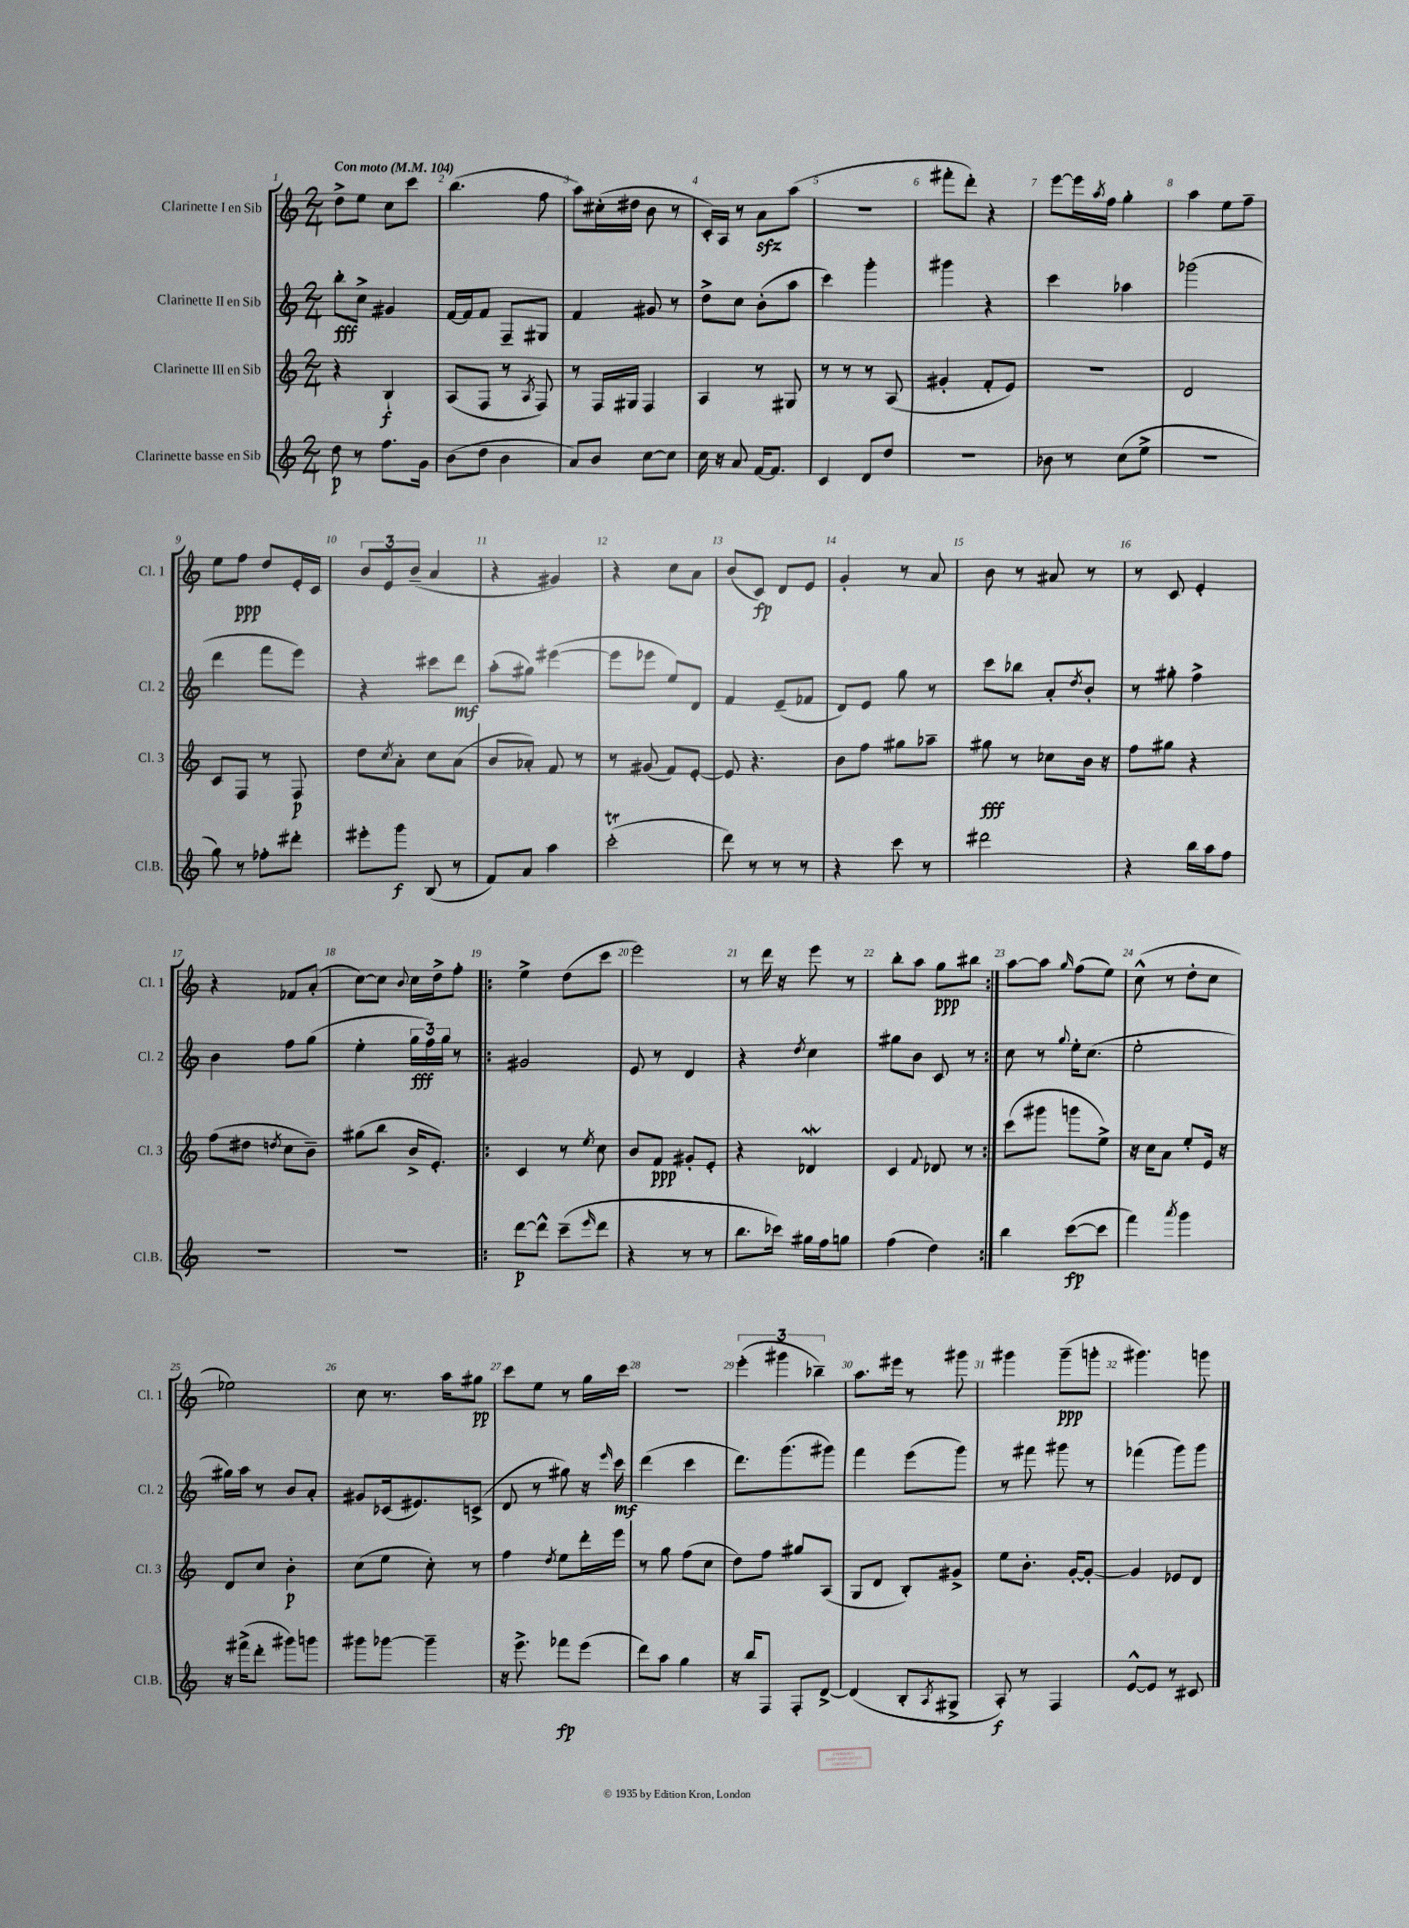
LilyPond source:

<<
\new StaffGroup <<
\new Staff = "s0" \with { instrumentName = "Clarinette I en Sib" shortInstrumentName = "Cl. 1" } {
    \clef treble \key c \major \numericTimeSignature \time 2/4 \tempo "Con moto" 4 = 104
    d''8-> e''8 c''8 c'''8 |
    b''4.( f''8 |
    a''8) cis''16-.( dis''16 b'8 r8 |
    c'16-.) a16 r8 a'8\sfz a''8( |
    R2 |
    fis'''8-. d'''8-.) r4 |
    e'''8~ e'''16 \acciaccatura { a''8 } f''16 g''4-. |
    a''4 e''8 f''8-- |
    e''8 f''8\ppp d''8 e'16-. c'16 |
    \tuplet 3/2 { b'8 e'8 b'8--( } a'4 |
    r4 gis'4) |
    r4 c''8 a'8 |
    b'8( c'8\fp) d'8 e'8 |
    g'4-. r8 a'8 |
    b'8 r8 ais'8 r8 |
    r8 c'8 e'4-. |
    r4 fes'8 a'8-.( |
    c''8~) c''8 \appoggiatura { b'8 } c''16 d''16-> f''8-. |
    \repeat volta 2 { e''4-> d''8( c'''8 |
    e'''2) |
    r8 d'''16 r16 e'''8 r8 |
    b''8-. a''8 g''8\ppp bis''8 | }
    a''8~ a''8 \grace { g''16 } f''8( e''8) |
    c''8-^( r8 d''8-. c''8 |
    ees''2) |
    c''8 r8. a''16 gis''8\pp |
    c'''8 e''8 r8 g''16 c'''16 |
    R2 |
    \tuplet 3/2 { e'''4-.( gis'''4 bes''4--) } |
    a''8. eis'''16 r8 gis'''8 |
    gis'''4 gis'''8--\ppp( g'''8-. |
    gis'''4.) g'''8 \bar "|." |
}
\new Staff = "s1" \with { instrumentName = "Clarinette II en Sib" shortInstrumentName = "Cl. 2" } {
    \clef treble \key c \major \numericTimeSignature \time 2/4
    b''8-.\fff c''8-> gis'4 |
    f'16~ f'16 f'8 f8-- gis8 |
    f'4 gis'8 r8 |
    d''8-> c''8 b'8-.( a''8 |
    c'''4) g'''4-. |
    gis'''4 r4 |
    c'''4 aes''4 |
    ges'''2( |
    d'''4 f'''8 e'''8) |
    r4 cis'''8 d'''8\mf |
    a''8-.( gis''8) eis'''4~( |
    eis'''8 ees'''8 e''8) d'8 |
    f'4 e'8--( fes'8 |
    d'8) e'8 g''8 r8 |
    c'''8 bes''8 a'8-. \acciaccatura { d''8 } b'8-. |
    r8 gis''8-. f''4-> |
    b'4 f''8 g''8( |
    e''4-. \tuplet 3/2 { g''16\fff f''16) g''16 } r8 |
    \repeat volta 2 { gis'2 |
    e'8 r8 d'4 |
    r4 \acciaccatura { d''8 } c''4 |
    gis''8 b'8 c'8 r8 | }
    c''8 r8 \appoggiatura { g''8 } e''16-. c''8.( |
    e''2-. |
    gis''16) a''16 r8 b'8 a'8-. |
    gis'8 ces'16( eis'8.) c'8->( |
    d'8 r8 gis''8) r16 \grace { e'''16 } c'''16\mf |
    d'''4( c'''4 |
    d'''8.) g'''8.( gis'''8) |
    f'''4 e'''8( g'''8) |
    r8 fis'''8 gis'''8 r8 |
    fes'''4( g'''8) g'''8 \bar "|." |
}
\new Staff = "s2" \with { instrumentName = "Clarinette III en Sib" shortInstrumentName = "Cl. 3" } {
    \clef treble \key c \major \numericTimeSignature \time 2/4
    r4 b4-!\f |
    a8( f8 r8 \acciaccatura { a8 } f8) |
    r8 f16 gis16 f4 |
    a4 r8 gis8 |
    r8 r8 r8 a8( |
    gis'4-. f'8-. e'8) |
    R2 |
    d'2 |
    c'8 f8 r8 f8\p |
    d''8 \acciaccatura { c''8 } a'8-. c''8 a'8( |
    b'8 aes'8-.) f'8 r8 |
    r8 gis'8( f'8) e'8~-. |
    e'8 r4. |
    b'8 f''8 gis''8 aes''8-- |
    gis''8\fff r8 ces''8 b'16 r16 |
    f''8 gis''8 r4 |
    f''8( dis''8 \acciaccatura { d''8 } c''8 b'8--) |
    gis''8( b''8 b'16-> e'8.-.) |
    \repeat volta 2 { c'4 r8 \acciaccatura { e''8 } c''8 |
    b'8 f'8\ppp gis'8-. e'8-. |
    r4 des'4\mordent |
    c'4 \appoggiatura { f'8 } des'8 r8 | }
    c'''8( gis'''8 g'''8 e''8->) |
    r16 c''16 a'8 e''8-. e'16 r16 |
    d'8 c''8 b'4-.\p |
    c''8( e''8 c''8-.) r8 |
    f''4 \acciaccatura { d''8 } e''8 d'''16-. e'''16 |
    r8 g''8 f''8( c''8 |
    d''8) f''8 gis''8 a8( |
    g8 d'8 b8-.) gis'8-> |
    e''8 b'8.-. g'16~-. g'8~-. |
    g'4 ees'8 d'8 \bar "|." |
}
\new Staff = "s3" \with { instrumentName = "Clarinette basse en Sib" shortInstrumentName = "Cl.B." } {
    \clef treble \key c \major \numericTimeSignature \time 2/4
    d''8\p r8 f''8. g'16 |
    b'8( d''8 b'4 |
    a'8) b'8 c''8~ c''8 |
    c''16 r16 a'8 f'16~ f'8. |
    c'4 d'8 d''8 |
    r2 |
    bes'8 r8 c''8( e''8-> |
    r2 |
    g''8) r8 fes''8-. dis'''8-. |
    eis'''8-. g'''8\f b8( r8 |
    f'8) a'8 a''4 |
    c'''2-.\trill( |
    d'''8) r8 r8 r8 |
    r4 c'''8 r8 |
    dis'''2 |
    r4 b''16 a''16 f''8 |
    R2 |
    R2 |
    \repeat volta 2 { d'''8~\p d'''8-^ c'''8--( \grace { e'''16 } d'''8 |
    r4 r8 r8 |
    b''8. ces'''16) gis''16 f''16 g''8 |
    f''4( d''4) | }
    b''4 c'''8~\fp( c'''8 |
    f'''4) \acciaccatura { a'''8 } g'''4 |
    r16 fis'''16->( d'''8-. gis'''8) g'''8 |
    gis'''8 ges'''8~ ges'''4-- |
    r16 e'''8.-> fes'''8\fp e'''8( |
    d'''8) a''8 g''4 |
    r16 b''16 f8 f8-. d'8~-> |
    d'4( b8-. \acciaccatura { a8 } gis8-> |
    a8-.\f) r8 f4 |
    e'8~-^ e'8 r8 cis'8 \bar "|." |
}
>>
>>
\layout { \context { \Score \override BarNumber.break-visibility = ##(#f #t #t) barNumberVisibility = #all-bar-numbers-visible } }
